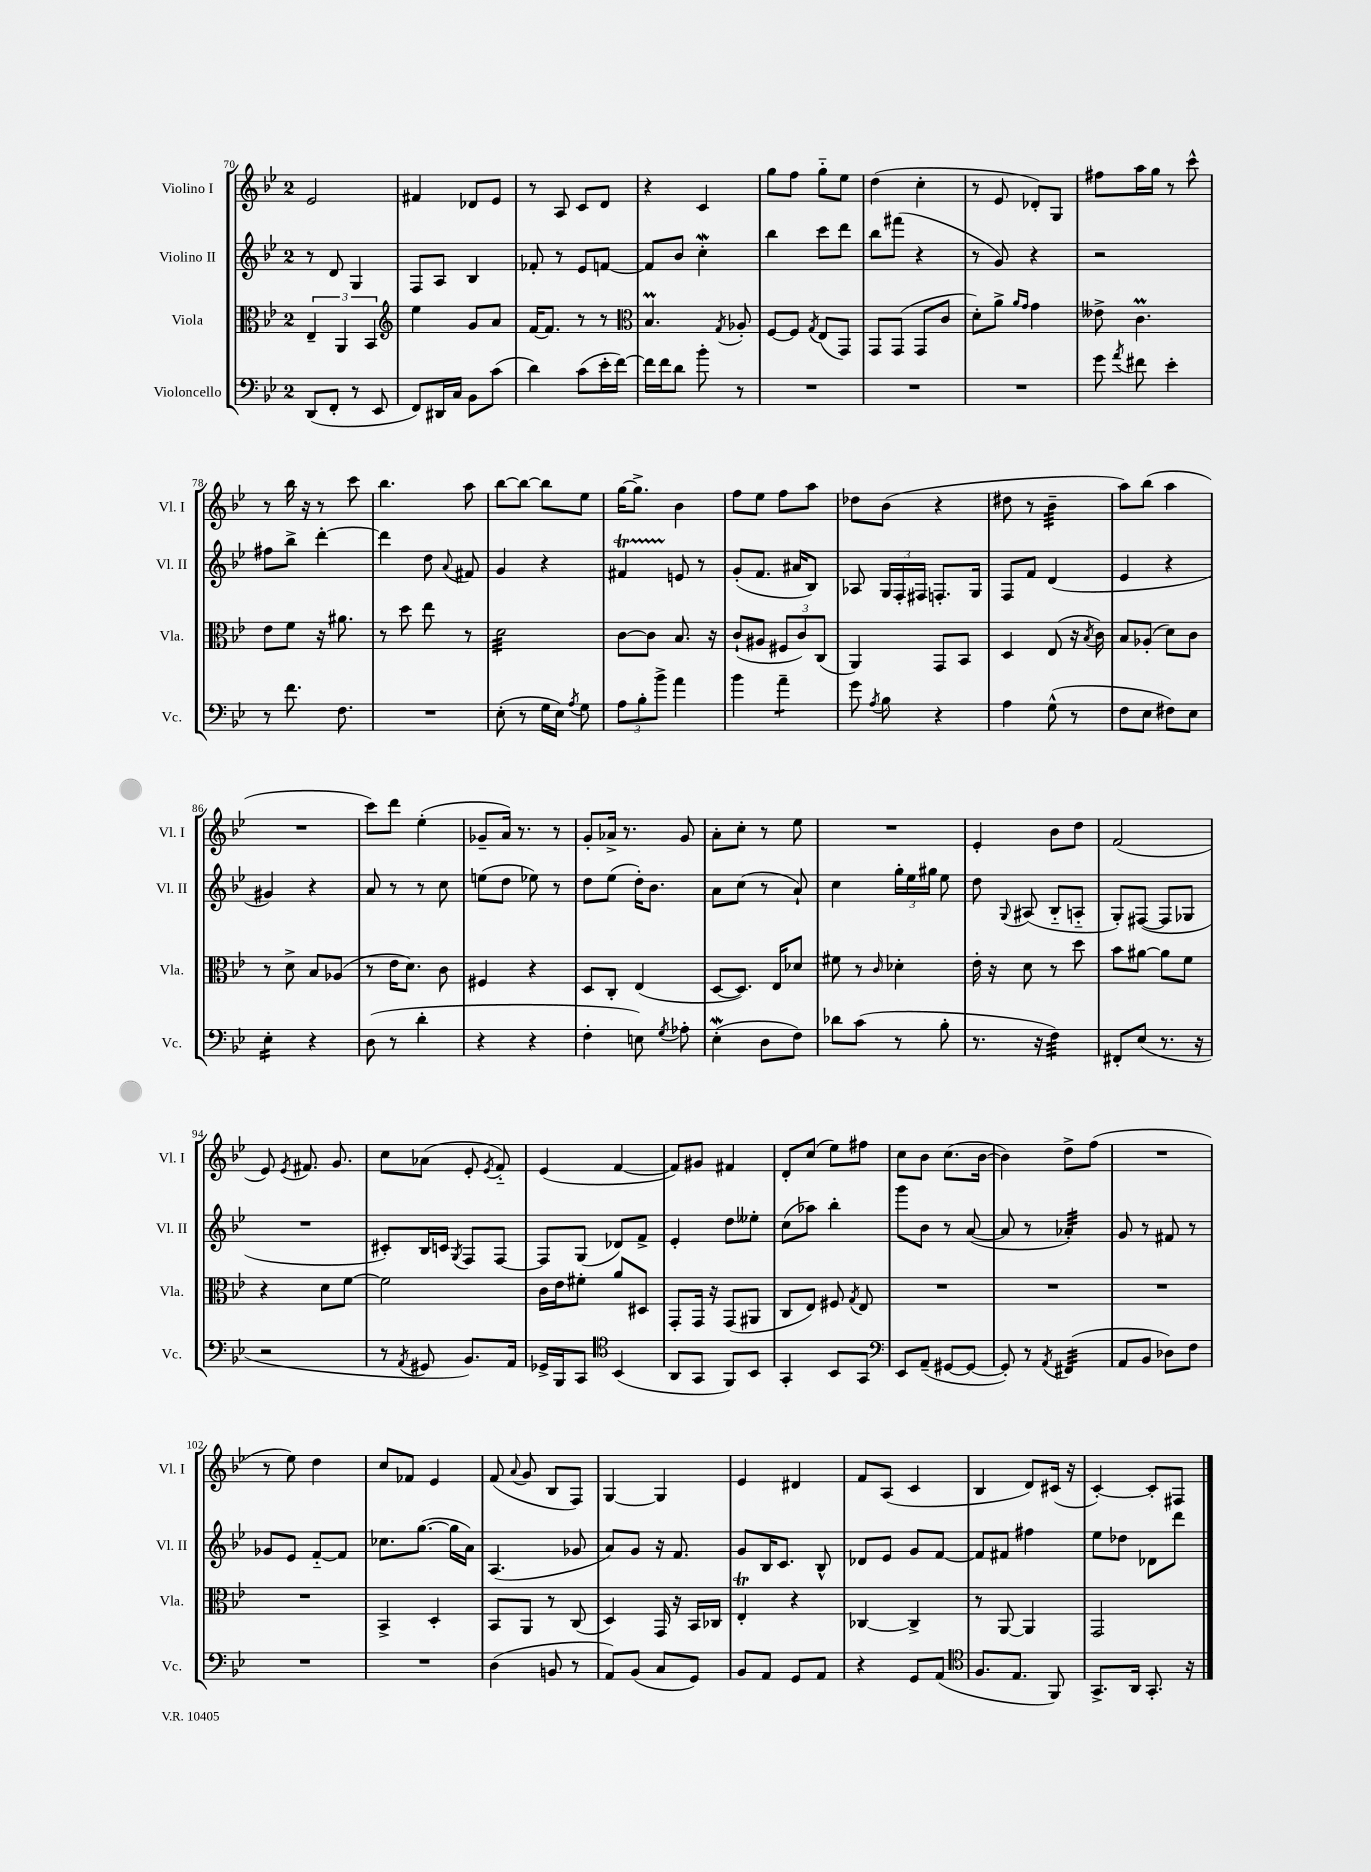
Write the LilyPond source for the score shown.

<<
\new StaffGroup <<
\new Staff = "s0" \with { instrumentName = "Violino I" shortInstrumentName = "Vl. I" } {
    \clef treble \key bes \major \once \override Staff.TimeSignature.style = #'single-digit \time 2/4
    \autoBeamOff ees'2 |
    fis'4 des'8[ ees'8] |
    r8 a8 c'8[ d'8] |
    r4 c'4 |
    g''8[ f''8] g''8[-_ ees''8] |
    d''4( c''4-. |
    r8 ees'8 des'8[-.) g8] |
    fis''8[ a''16 g''16] r8 c'''8-^ |
    r8 bes''16 r16 r8 c'''8 |
    bes''4. a''8 |
    bes''8[~ bes''8]~ bes''8[ ees''8] |
    g''16[~ g''8.]-> bes'4 |
    f''8[ ees''8] f''8[ a''8] |
    des''8[ bes'8]( r4 |
    dis''8 r8 bes'4:32-- |
    a''8[) bes''8]( a''4 |
    R2 |
    c'''8[) d'''8] ees''4-.( |
    ges'8[-- a'16]) r8. r8 |
    g'8[-. aes'16]-> r8. g'8 |
    a'8[-. c''8]-. r8 ees''8 |
    R2 |
    ees'4-. bes'8[ d''8] |
    f'2( |
    ees'8) \acciaccatura { ees'8 } fis'8. g'8. |
    c''8[ aes'8]( ees'8-. \acciaccatura { ees'8 } f'8-_) |
    ees'4( f'4~ |
    f'8[) gis'8] fis'4 |
    d'8[-. c''8]( ees''8[) fis''8] |
    c''8[ bes'8] c''8.[( bes'16]~ |
    bes'4) d''8[-> f''8]( |
    R2 |
    r8 ees''8) d''4 |
    c''8[ fes'8] ees'4 |
    f'8( \appoggiatura { a'8 } g'8 bes8[ f8]) |
    g4~ g4 |
    ees'4 dis'4 |
    f'8[ a8]( c'4 |
    bes4 d'8[) cis'16]( r16 |
    c'4~-.) c'8[-. fis8] \bar "|." |
}
\new Staff = "s1" \with { instrumentName = "Violino II" shortInstrumentName = "Vl. II" } {
    \clef treble \key bes \major \once \override Staff.TimeSignature.style = #'single-digit \time 2/4
    \autoBeamOff r8 d'8 g4 |
    f8[ a8] bes4 |
    fes'8-. r8 ees'8[ f'8]~ |
    f'8[ bes'8] c''4-.\mordent |
    bes''4 c'''8[ d'''8] |
    bes''8[ fis'''8]( r4 |
    r8 g'8) r4 |
    r2 |
    fis''8[ bes''8]-> d'''4~-. |
    d'''4 d''8 \appoggiatura { a'8 } fis'8 |
    g'4 r4 |
    fis'4\startTrillSpan e'8\stopTrillSpan r8 |
    g'8[-.( f'8.] ais'16[ bes8]) |
    aes8 \tuplet 3/2 { g16[ f16-. fis16] } f8.[-. g16] |
    f8[ f'8] d'4( |
    ees'4 r4 |
    gis'4) r4 |
    a'8 r8 r8 c''8 |
    e''8[( d''8] ees''8) r8 |
    d''8[ ees''8]( d''16[-.) bes'8.] |
    a'8[ c''8]( r8 a'8-!) |
    c''4 \tuplet 3/2 { g''16[-. ees''16 gis''16] } ees''8 |
    d''8 \appoggiatura { g8 } ais8( bes8[-_ a8]-_ |
    g8[-.) fis8]~( fis8[ ges8] |
    R2 |
    cis'8[-.) bes16 c'16] \acciaccatura { g8 } f8[ f8]~ |
    f8[ g8]( des'8[) f'8]-> |
    ees'4-. d''8[ eeses''8]-. |
    c''8[( aes''8]) bes''4-. |
    g'''8[ bes'8] r8 a'8~( |
    a'8 r8 aes'4:32-.) |
    g'8 r8 fis'8 r8 |
    ges'8[ ees'8] f'8[~-_ f'8] |
    ces''8.[ g''8.]~( g''16[ a'16]) |
    a4.( ges'8 |
    a'8[) g'8] r16 f'8. |
    g'8[ bes16 c'8.] bes8-^ |
    des'8[ ees'8] g'8[ f'8]~ |
    f'8[ fis'8] fis''4 |
    ees''8[ des''8] des'8[ d'''8] \bar "|." |
}
\new Staff = "s2" \with { instrumentName = "Viola" shortInstrumentName = "Vla." } {
    \clef alto \key bes \major \once \override Staff.TimeSignature.style = #'single-digit \time 2/4
    \autoBeamOff \tuplet 3/2 { ees4-- a,4 bes,4 } |
    \clef treble ees''4 g'8[ a'8] |
    f'16[~ f'8.] r8 r8 |
    \clef alto bes4.\prall \acciaccatura { g8 } aes8-. |
    f8[~ f8] \acciaccatura { g8 } ees8[( g,8]) |
    g,8[ g,8]( g,8[ c'8] |
    d'8[-.) a'8]-> \grace { a'16[ g'16] } g'4 |
    eeses'8-> c'4.\prall |
    ees'8[ f'8] r16 ais'8. |
    r8 d''8 ees''8 r8 |
    d'2:32 |
    c'8[~ c'8] bes8. r16 |
    c'8[-!( ais8] \tuplet 3/2 { fis8[ c'8) c8]( } |
    a,4) g,8[ bes,8] |
    d4 ees8( r16 \acciaccatura { bes8 } c'16) |
    bes8[ aes8]-.( d'8[) c'8] |
    r8 d'8-> bes8[ aes8]( |
    r8 ees'16[ d'8.]) c'8 |
    fis4 r4 |
    d8[ c8]-. ees4( |
    d8[~ d8.]) ees16[ des'8] |
    fis'8 r8 \grace { c'16 } des'4-. |
    ees'16-. r16 d'8 r8 d''8 |
    bes'8[ ais'8]~ ais'8[ f'8] |
    r4 d'8[ f'8]~ |
    f'2 |
    c'16[ ees'16 fis'8]-. a'8[ dis8] |
    g,8[-. g,16] r16 g,8[( ais,8] |
    c8[ ees8]) fis8 \acciaccatura { g8 } ees8 |
    R2 |
    R2 |
    R2 |
    R2 |
    bes,4-> d4-. |
    bes,8[ a,8] r8 c8( |
    d4) g,16 r16 bes,16[ ces16] |
    ees4-.\trill r4 |
    ces4~ ces4-> |
    r8 a,8~ a,4 |
    g,2 \bar "|." |
}
\new Staff = "s3" \with { instrumentName = "Violoncello" shortInstrumentName = "Vc." } {
    \clef bass \key bes \major \once \override Staff.TimeSignature.style = #'single-digit \time 2/4
    \autoBeamOff d,8[( f,8]-. r8 ees,8 |
    f,8[) dis,16 c16] bes,8[ c'8]( |
    d'4) c'8[( ees'16-. f'16]~) |
    f'16[ f'16 d'8] bes'8-. r8 |
    R2 |
    R2 |
    R2 |
    g'8 \acciaccatura { a'8 } fis'8 ees'4-. |
    r8 f'8. f8. |
    R2 |
    ees8-.( r8 g16[ ees16]) \acciaccatura { a8 } g8 |
    \tuplet 3/2 { a8[ bes8-. bes'8]-> } a'4 |
    bes'4 a'4:8-- |
    g'8 \acciaccatura { a8 } bes8 r4 |
    a4 g8-^( r8 |
    f8[ ees8] fis8[) ees8] |
    ees4:16-. r4 |
    d8( r8 d'4-. |
    r4 r4 |
    f4-. e8) \acciaccatura { g8 } aes8-. |
    ees4-.\mordent( d8[ f8]) |
    des'8[ c'8]( r8 bes8-. |
    r8. r16 f4:32) |
    fis,8[-. ees8]( r8. r16 |
    r2 |
    r8 \acciaccatura { a,8 } gis,8 bes,8.[) a,16] |
    ges,16[-> bes,,16 c,8] \clef tenor bes,4( |
    a,8[ g,8] f,8[) bes,8] |
    g,4-. bes,8[ g,8] |
    \clef bass ees,8[ a,8]--( gis,8[~ gis,8]~ |
    gis,8-.) r8 \acciaccatura { a,8 } fis,4:32( |
    a,8[ bes,8] des8[) f8] |
    R2 |
    R2 |
    d4( b,8 r8 |
    a,8[) bes,8]( c8[ g,8]) |
    bes,8[ a,8] g,8[ a,8] |
    r4 g,8[ a,8]( |
    \clef tenor f8.[ ees8.] f,8) |
    g,8.[-> a,16] g,8.-. r16 \bar "|." |
}
>>
>>
\layout { \context { \Score currentBarNumber = #70 } }
